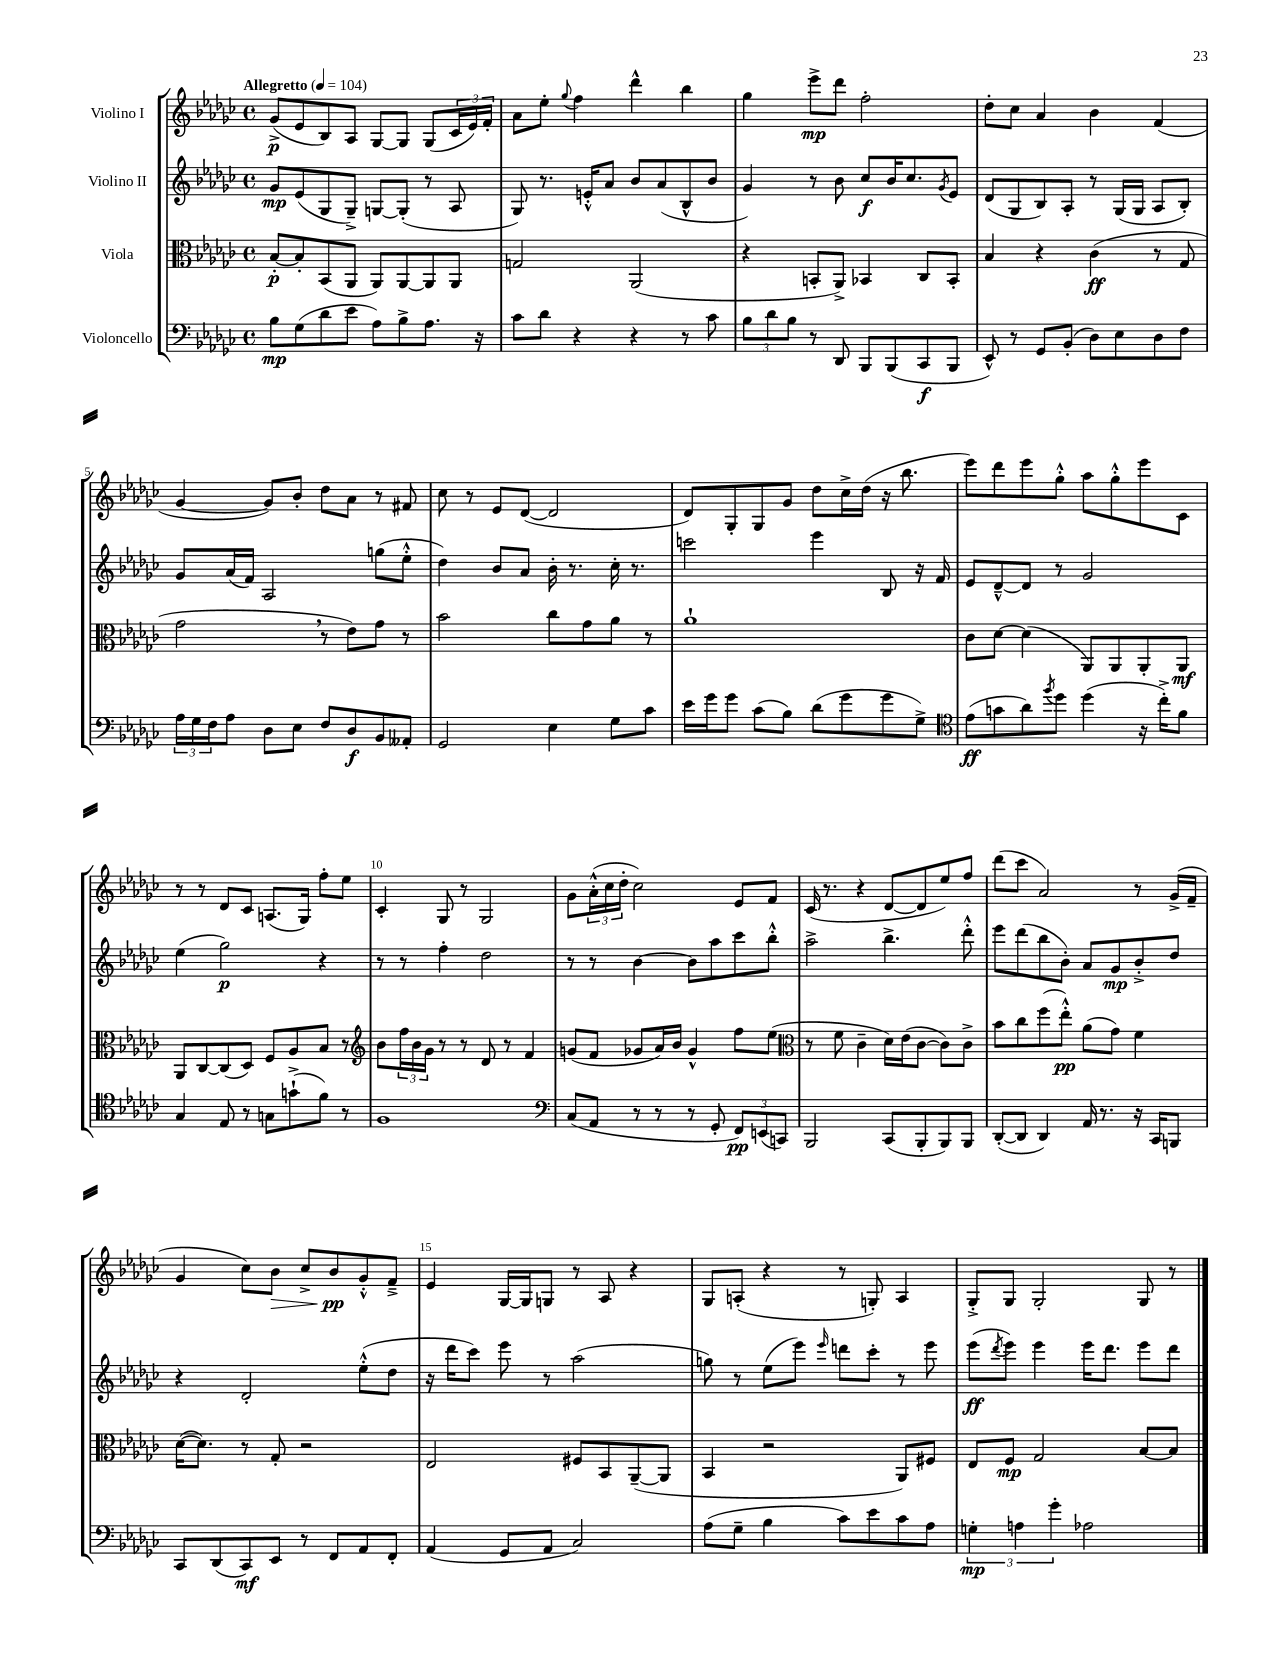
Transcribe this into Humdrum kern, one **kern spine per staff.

**kern	**dynam	**kern	**dynam	**kern	**dynam	**kern	**dynam
*part4	*part4	*part3	*part3	*part2	*part2	*part1	*part1
*staff4	*staff4	*staff3	*staff3	*staff2	*staff2	*staff1	*staff1
*I"Violoncello	*	*I"Viola	*	*I"Violino II	*	*I"Violino I	*
*clefF4	*	*clefC3	*	*clefG2	*	*clefG2	*
*k[b-e-a-d-g-c-]	*	*k[b-e-a-d-g-c-]	*	*k[b-e-a-d-g-c-]	*	*k[b-e-a-d-g-c-]	*
*M4/4	*	*M4/4	*	*M4/4	*	*M4/4	*
*met(c)	*	*met(c)	*	*met(c)	*	*met(c)	*
*MM104	*	*MM104	*	*MM104	*	*MM104	*
=1	=1	=1	=1	=1	=1	=1	=1
!	!	!	!	!	!	!LO:TX:a:B:t=Allegretto	!
8B-\L	mp	[8B-'/L	p	8g-/L	mp	(8g-^/L	p
(8G-\	.	8B-'/]	.	(8e-/	.	8e-/	.
8d-\	.	(8BB-/	.	8G-/	.	8B-/)	.
8e-\J	.	8AA-/J	.	8G-~^/J)	.	8A-/J	.
8A-\L)	.	8AA-/L)	.	[8Gn/L	.	[8G-/L	.
8B-^\	.	[8AA-/	.	(8G'/J]	.	8G-/J]	.
8.A-\J	.	8AA-/]	.	8r	.	(8G-/L	.
.	.	8AA-/J	.	8A-/	.	24c-/L	.
.	.	.	.	.	.	24e-/)	.
16r	.	.	.	.	.	.	.
.	.	.	.	.	.	24f'/JJ	.
=2	=2	=2	=2	=2	=2	=2	=2
8c-\L	.	2Gn/	.	8G-/)	.	8a-\L	.
8d-\J	.	.	.	8.r	.	8ee-'\J	.
.	.	.	.	.	.	8qqgg-/	.
4r	.	.	.	.	.	4ff\	.
.	.	.	.	16en'^^/KL	.	.	.
.	.	.	.	8a-/J	.	.	.
4r	.	(2AA-/	.	8b-/L	.	4ddd-^^\	.
.	.	.	.	(8a-/	.	.	.
8r	.	.	.	8B-^^/	.	4bb-\	.
8c-\	.	.	.	8b-/J	.	.	.
=3	=3	=3	=3	=3	=3	=3	=3
12B-\L	.	4r	.	4g-/)	.	4gg-\	.
12d-\	.	.	.	.	.	.	.
12B-\J	.	.	.	.	.	.	.
8r	.	8BBn'/L	.	8r	.	8eee-^\L	mp
8DD-/	.	8AA-^/J)	.	8b-\	.	8ddd-\J	.
8BBB-/L	.	4BB-X/	.	8cc-/L	f	2ff'\	.
(8BBB-/	.	.	.	16b-/K	.	.	.
.	.	.	.	8.cc-/	.	.	.
8CC-/	f	8C-/L	.	.	.	.	.
.	.	.	.	8qg-/	.	.	.
8BBB-/J	.	8BB-'/J	.	8e-/J	.	.	.
=4	=4	=4	=4	=4	=4	=4	=4
8EE-^^/)	.	4B-/	.	(8d-/L	.	8dd-'\L	.
8r	.	.	.	8G-/	.	8cc-\J	.
8GG-/L	.	4r	.	8B-/)	.	4a-/	.
(8BB-'/J	.	.	.	8A-'/J	.	.	.
8D-\L)	.	(4c-\	ff	8r	.	4b-\	.
8E-\	.	.	.	(16G-/LL	.	.	.
.	.	.	.	16G-/JJ	.	.	.
8D-\	.	8r	.	8A-/L	.	(4f/	.
8F\J	.	8G-/	.	8B-'/J)	.	.	.
!!LO:LB:g=z
=5	=5	=5	=5	=5	=5	=5	=5
24A-\LL	.	2g-,\	.	8g-/L	.	[4g-/	.
24G-\	.	.	.	.	.	.	.
24F\J	.	.	.	.	.	.	.
8A-\J	.	.	.	(16a-/L	.	.	.
.	.	.	.	16f/JJ)	.	.	.
8D-\L	.	.	.	2A-/	.	8g-/L])	.
8E-\J	.	.	.	.	.	8b-'/J	.
8F/L	.	8r	.	.	.	8dd-\L	.
8D-/	f	8e-\L)	.	.	.	8a-\J	.
8BB-/	.	8g-\J	.	(8ggn\L	.	8r	.
8AA--X'/J	.	8r	.	8ee-'^^\J	.	8f#X/	.
=6	=6	=6	=6	=6	=6	=6	=6
2GG-/	.	2b-\	.	4dd-\)	.	8cc-\	.
.	.	.	.	.	.	8r	.
.	.	.	.	8b-/L	.	8e-/L	.
.	.	.	.	8a-/J	.	([8d-/J	.
4E-\	.	8cc-\L	.	16b-'\	.	2d-/]	.
.	.	.	.	8.r	.	.	.
.	.	8g-\	.	.	.	.	.
8G-\L	.	8a-\J	.	16cc-'\	.	.	.
.	.	.	.	8.r	.	.	.
8c-\J	.	8r	.	.	.	.	.
=7	=7	=7	=7	=7	=7	=7	=7
16e-\LL	.	1a-`	.	2cccn\	.	8d-/L)	.
16g-\J	.	.	.	.	.	.	.
8g-\J	.	.	.	.	.	8G-'/	.
(8c-\L	.	.	.	.	.	8G-/	.
8B-\J)	.	.	.	.	.	8g-/J	.
(8d-\L	.	.	.	4eee-\	.	8dd-\L	.
8g-\	.	.	.	.	.	16cc-^\L	.
.	.	.	.	.	.	(16dd-\JJ	.
8g-\	.	.	.	8B-/	.	16r	.
.	.	.	.	.	.	8.bb-\	.
8G-^\J)	.	.	.	16r	.	.	.
.	.	.	.	16f/	.	.	.
=8	=8	=8	=8	=8	=8	=8	=8
*clefC4	*	*	*	*	*	*	*
(8e-\L	ff	8c-\L	.	8e-/L	.	8eee-\L)	.
8gn\	.	[8d-\J	.	[8d-~^^/	.	8ddd-\	.
8a-\)	.	(4d-\]	.	8d-/J]	.	8eee-\	.
8qff/	.	.	.	.	.	.	.
8dd-\J	.	.	.	8r	.	8gg-'^^\J	.
(4dd-\	.	8AA-/L)	.	2g-/	.	8aa-\L	.
.	.	8AA-/	.	.	.	8gg-'^^\	.
16r	.	8AA-'/	.	.	.	8eee-\	.
16cc-'^\KL)	.	.	.	.	.	.	.
8f\J	.	8AA-/J	mf	.	.	8c-\J	.
!!LO:LB:g=z
=9	=9	=9	=9	=9	=9	=9	=9
4G-/	.	8AA-/L	.	(4ee-\	.	8r	.
.	.	[8C-/	.	.	.	8r	.
8E-/	.	(8C-/]	.	2gg-\)	p	8d-/L	.
8r	.	8D-/J)	.	.	.	8c-/J	.
8Gn\L	.	8F/L	.	.	.	(8.An/L	.
(8gn`^\	.	8A-/	.	.	.	.	.
.	.	.	.	.	.	16G-/Jk)	.
8f\J)	.	8B-/J	.	4r	.	8ff'\L	.
8r	.	8r	.	.	.	8ee-\J	.
=10	=10	=10	=10	=10	=10	=10	=10
*	*	*clefG2	*	*	*	*	*
1F	.	8b-\L	.	8r	.	4c-'/	.
.	.	24ff\L	.	8r	.	.	.
.	.	24b-\	.	.	.	.	.
.	.	24g-\JJ	.	.	.	.	.
.	.	8r	.	4ff'\	.	8G-/	.
.	.	8r	.	.	.	8r	.
.	.	8d-/	.	2dd-\	.	2G-/	.
.	.	8r	.	.	.	.	.
.	.	4f/	.	.	.	.	.
=11	=11	=11	=11	=11	=11	=11	=11
*clefF4	*	*	*	*	*	*	*
(8C-/L	.	(8gn/L	.	8r	.	8g-\L	.
8AA-/J	.	8f/J	.	8r	.	(24a-'^^\L	.
.	.	.	.	.	.	24cc-\	.
.	.	.	.	.	.	24dd-'\JJ	.
8r	.	8g-X/L	.	[4b-\	.	2cc-\)	.
8r	.	16a-/L)	.	.	.	.	.
.	.	16b-/JJ	.	.	.	.	.
8r	.	4g-^^/	.	8b-\L]	.	.	.
8GG-'/	.	.	.	8aa-\	.	.	.
12FF/L)	pp	8ff\L	.	8ccc-\	.	8e-/L	.
(12EEn/	.	.	.	.	.	.	.
.	.	(8ee-\J	.	8bb-'^^\J	.	8f/J	.
12CCn/J)	.	.	.	.	.	.	.
=12	=12	=12	=12	=12	=12	=12	=12
*	*	*clefC3	*	*	*	*	*
2BBB-/	.	8r	.	2aa-^\	.	(16c-/	.
.	.	.	.	.	.	8.r	.
.	.	8f\	.	.	.	.	.
.	.	4c-~\	.	.	.	4r	.
(8CC-/L	.	16d-\LL)	.	4.bb-^\	.	[8d-/L	.
.	.	(16e-\J	.	.	.	.	.
8BBB-'/	.	[8c-\J	.	.	.	8d-/]	.
8BBB-/)	.	8c-\L])	.	.	.	8ee-/)	.
8BBB-/J	.	8c-^\J	.	8ddd-'^^\	.	8ff/J	.
=13	=13	=13	=13	=13	=13	=13	=13
([8DD-'/L	.	8b-\L	.	8eee-\L	.	(8ddd-\L	.
8DD-/J]	.	8cc-\	.	(8ddd-\	.	8ccc-\J	.
4DD-/)	.	(8ff\	.	8bb-\	.	2a-/)	.
.	.	8ee-'^^\J)	pp	8b-'\J)	.	.	.
16AA-/	.	(8a-\L	.	8a-/L	.	.	.
8.r	.	.	.	.	.	.	.
.	.	8g-\J)	.	8g-/	mp	.	.
16r	.	4f\	.	8b-'^/	.	8r	.
16CC-/KL	.	.	.	.	.	.	.
8BBBn/J	.	.	.	8dd-/J	.	(16g-^/LL	.
.	.	.	.	.	.	16f~/JJ	.
!!LO:LB:g=z
=14	=14	=14	=14	=14	=14	=14	=14
8CC-/L	.	([16d-\KL	.	4r	.	4g-/	.
.	.	8.d-\J])	.	.	.	.	.
(8DD-/	.	.	.	.	.	.	.
8CC-/)	mf	8r	.	2d-'/	.	8cc-\L)	.
!	!	!	!	!	!	!	!LO:HP:b
8EE-/J	.	8G-'/	.	.	.	8b-\J	>
8r	.	2r	.	.	.	8cc-^/L	.
8FF/L	.	.	.	.	.	8b-/	pp
8AA-/	.	.	.	(8ee-'^^\L	.	8g-'^^/	]
8FF'/J	.	.	.	8dd-\J	.	8f~^/J	.
=15	=15	=15	=15	=15	=15	=15	=15
(4AA-/	.	2E-/	.	16r	.	4e-/	.
.	.	.	.	16ddd-\KL	.	.	.
.	.	.	.	8ccc-\J)	.	.	.
8GG-/L	.	.	.	8eee-\	.	[16G-/LL	.
.	.	.	.	.	.	16G-/J]	.
8AA-/J	.	.	.	8r	.	8Gn/J	.
2C-/)	.	8F#X/L	.	(2aa-\	.	8r	.
.	.	8BB-/	.	.	.	8A-/	.
.	.	([8AA-~/	.	.	.	4r	.
.	.	8AA-/J]	.	.	.	.	.
=16	=16	=16	=16	=16	=16	=16	=16
(8A-\L	.	4BB-/	.	8ggn\)	.	8G-/L	.
8G-~\J	.	.	.	8r	.	(8An'/J	.
4B-\	.	2r	.	(8ee-\L	.	4r	.
.	.	.	.	8eee-\J)	.	.	.
.	.	.	.	16qqeee-/	.	.	.
8c-\L)	.	.	.	8dddn\L	.	8r	.
8e-\	.	.	.	8ccc-'\J	.	8Gn'/)	.
8c-\	.	8AA-/L)	.	8r	.	4A/	.
8A-\J	.	8F#X/J	.	8eee-\	.	.	.
=17	=17	=17	=17	=17	=17	=17	=17
6Gn'\	mp	8E-/L	.	(8eee-\L	ff	8G-'^/L	.
.	.	.	.	8qddd-/	.	.	.
.	.	8F/J	mp	8eee-\J)	.	8G-/J	.
6An\	.	.	.	.	.	.	.
.	.	2G-/	.	4eee-\	.	2G-'/	.
6g-'\	.	.	.	.	.	.	.
2A-X\	.	.	.	16eee-\KL	.	.	.
.	.	.	.	8.ddd-\J	.	.	.
.	.	[8B-/L	.	8eee-\L	.	8G-/	.
.	.	8B-/J]	.	8ddd-\J	.	8r	.
==	==	==	==	==	==	==	==
*-	*-	*-	*-	*-	*-	*-	*-
